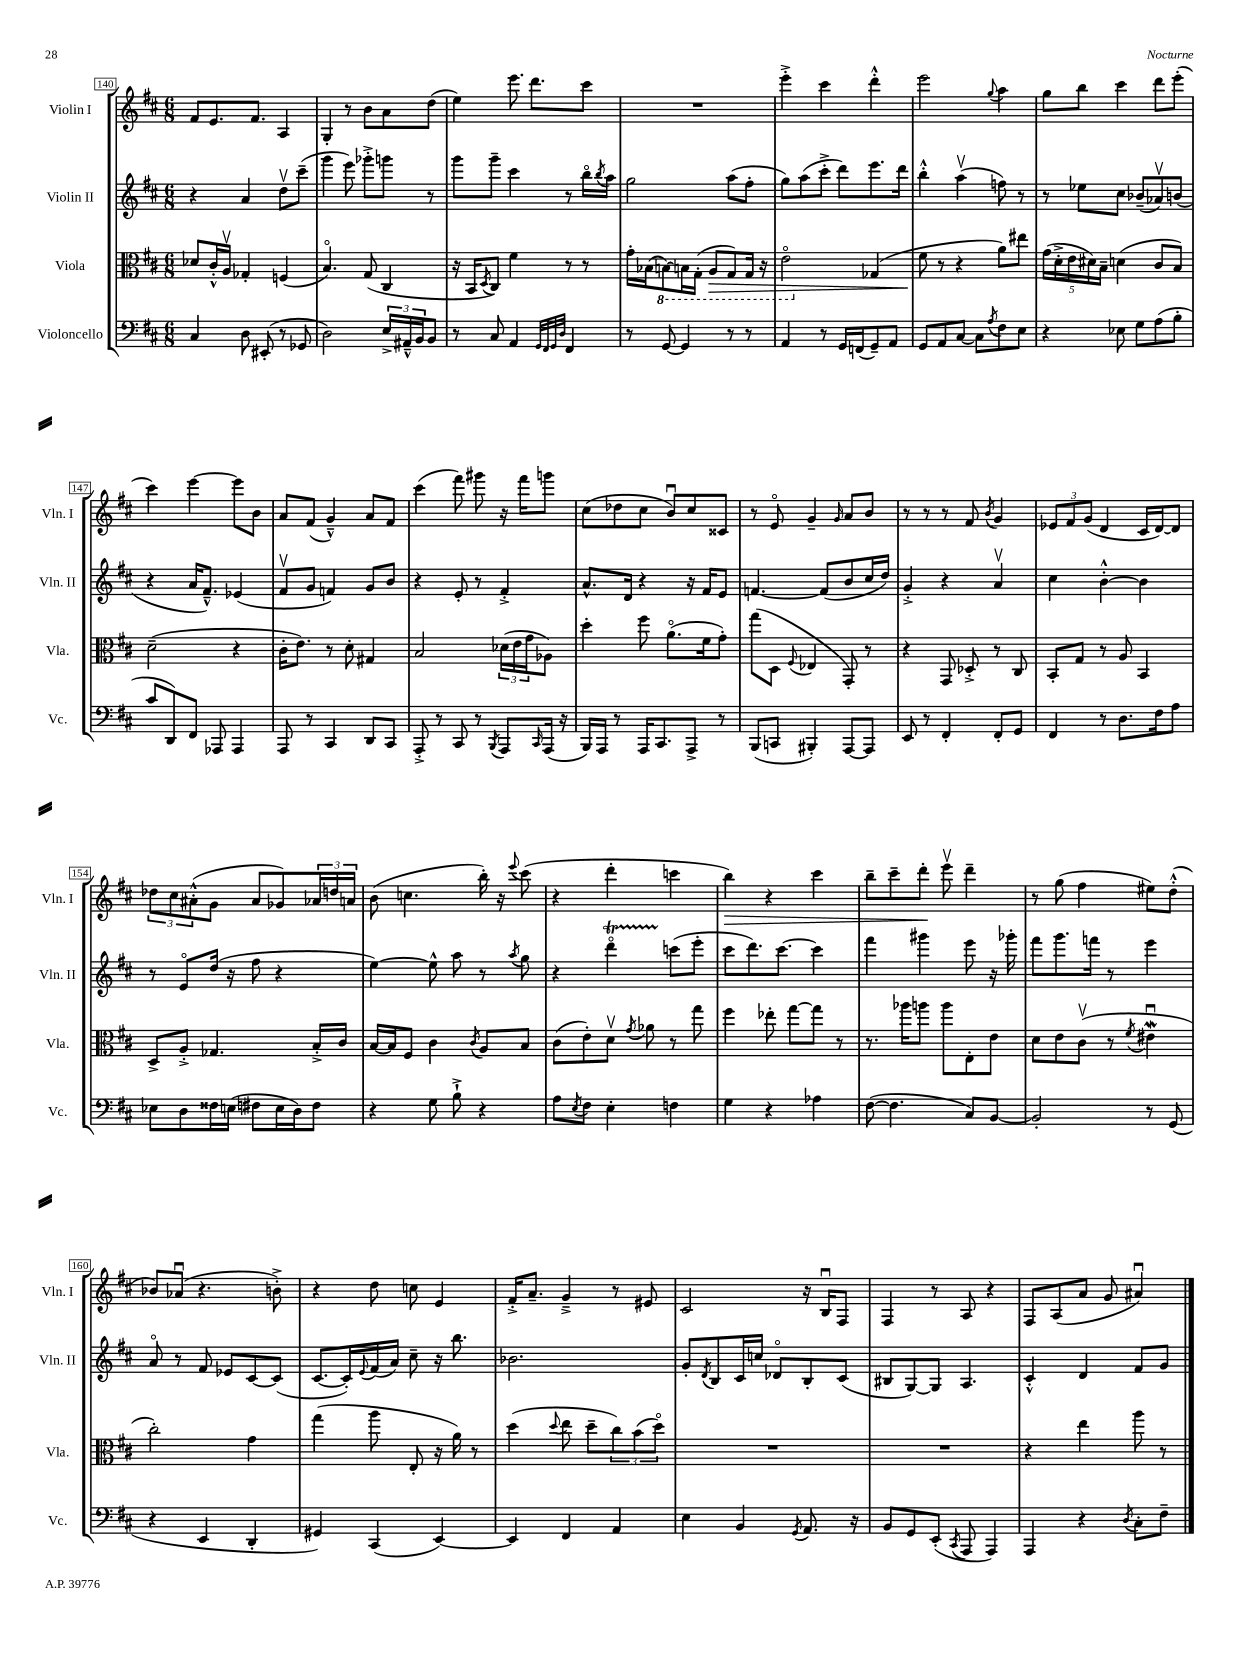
<<
\new StaffGroup <<
\new Staff = "s0" \with { instrumentName = "Violin I" shortInstrumentName = "Vln. I" } {
    \clef treble \key d \major \numericTimeSignature \time 6/8
    fis'8 e'8. fis'8. a4 |
    g4-. r8 b'8 a'8 d''8( |
    e''4) e'''8. d'''8. cis'''8 |
    R2. |
    e'''4-.-> cis'''4 d'''4-.-^ |
    e'''2 \appoggiatura { g''8 } a''4 |
    g''8 b''8 cis'''4 d'''8 e'''8-.( |
    cis'''4) e'''4~ e'''8 b'8 |
    a'8 fis'8( g'4---^) a'8 fis'8 |
    cis'''4( fis'''8) gis'''8 r16 fis'''16 g'''8 |
    cis''8( des''8 cis''8 b'8\downbow) cis''8 cisis'8 |
    r8 e'8\flageolet g'4-- \grace { g'16 } a'8 b'8 |
    r8 r8 r8 fis'8 \acciaccatura { b'8 } g'4 |
    \tuplet 3/2 { ees'8 fis'8 g'8( } d'4 cis'16 d'16~) d'8 |
    \tuplet 3/2 { des''8 cis''8 ais'8-.-^( } g'8 ais'8 ges'8) \tuplet 3/2 { aes'16 d''16 a'16 } |
    b'8( c''4. b''16-.) r16 \appoggiatura { e'''8 } cis'''8( |
    r4 d'''4-. c'''4 |
    b''4\>) r4 cis'''4 |
    b''8-- cis'''8-- d'''8-.\! e'''8\upbow d'''4-- |
    r8 g''8( fis''4 eis''8) d''8-.-^( |
    bes'8) aes'8\downbow( r4. b'8-.->) |
    r4 d''8 c''8 e'4 |
    fis'16-.-> a'8.-- g'4---> r8 eis'8 |
    cis'2 r16 b16\downbow fis8 |
    fis4 r8 a8 r4 |
    fis8 a8( a'8 g'8 ais'4\downbow) \bar "|." |
}
\new Staff = "s1" \with { instrumentName = "Violin II" shortInstrumentName = "Vln. II" } {
    \clef treble \key d \major \numericTimeSignature \time 6/8
    r4 a'4 d''8\upbow cis'''8--( |
    g'''4 e'''8) ges'''8-.-> g'''8 r8 |
    g'''8 g'''8-- cis'''4 r8 b''16\flageolet \acciaccatura { b''8 } a''16 |
    g''2 a''8( fis''8-. |
    g''8) a''8( cis'''8-.-> d'''8) e'''8. d'''16 |
    b''4-.-^ a''4\upbow( f''8) r8 |
    r8 ees''8 cis''8 bes'8--( aes'8\upbow) b'8( |
    r4 a'16 fis'8.---^) ees'4( |
    fis'8\upbow g'8 f'4) g'8 b'8 |
    r4 e'8-. r8 fis'4-.-> |
    a'8.-^ d'16 r4 r16 fis'16 e'8 |
    f'4.~ f'8( b'8 cis''16 d''16) |
    g'4-.-> r4 a'4\upbow |
    cis''4 b'4~-.-^ b'4 |
    r8 e'8\flageolet d''16( r16 fis''8 r4 |
    e''4~) e''8-^ a''8 r8 \acciaccatura { a''8 } g''8 |
    r4 d'''4\flageolet\startTrillSpan c'''8\stopTrillSpan( e'''8-. |
    cis'''8 d'''8.) cis'''8.~ cis'''4 |
    fis'''4 gis'''4 e'''8 r16 ges'''16-. |
    fis'''8 g'''8. f'''16 r8 e'''4 |
    a'8\flageolet r8 fis'8 ees'8 cis'8~ cis'8( |
    cis'8.~ cis'16-.) \appoggiatura { e'8 } fis'16( a'16) cis''8-- r16 b''8. |
    bes'2. |
    g'8-. \acciaccatura { d'8 } b8 cis'16 c''16 des'8\flageolet b8-. cis'8( |
    bis8 g8~) g8 a4. |
    cis'4-.-^ d'4 fis'8 g'8 \bar "|." |
}
\new Staff = "s2" \with { instrumentName = "Viola" shortInstrumentName = "Vla." } {
    \clef alto \key d \major \numericTimeSignature \time 6/8
    des'8 cis'16-.-^ a16\upbow ges4-. f4( |
    b4.\flageolet) g8( cis4 |
    r16 b,16 \acciaccatura { d8 } cis8) fis'4 r8 r8 |
    g'16-. bes16( \ottava #-1 b,!8~) b,!16 g,16-.( a,8\> g,8) g,16 r16 |
    e2\flageolet \ottava #0 ges4( |
    fis'8\! r8 r4 a'8) eis''8 |
    \tuplet 5/4 { g'16( d'16-.-> e'16 dis'16) b16-- } d'4( cis'8 b8) |
    d'2--( r4 |
    cis'16-. e'8.) r8 d'8-. gis4 |
    b2 \tuplet 3/2 { des'16( e'16 g'16 } aes8) |
    d''4-. fis''8 a'8.\flageolet( fis'16 g'8-.) |
    g''8( d8 \appoggiatura { fis8 } ees4 g,8-.) r8 |
    r4 g,8 des8-.-> r8 cis8 |
    b,8-. g8 r8 a8 b,4 |
    d8-> a8-.-> ges4. b16-.-> cis'16 |
    b16~ b16 fis8 cis'4 \acciaccatura { cis'8 } a8 b8 |
    cis'8( e'8-.) d'8\upbow \acciaccatura { g'8 } aes'8 r8 g''8 |
    fis''4 ees''8-. g''8~ g''8 r8 |
    r8. aes''16 a''8 a''8 e8-. e'8 |
    d'8 e'8 cis'8\upbow( r8 \acciaccatura { fis'8 } eis'4\downbow\mordent |
    cis''2-.) g'4 |
    g''4( a''8 e8-. r16 a'16) r8 |
    d''4( \appoggiatura { d''8 } e''8 d''8-- \tuplet 3/2 { cis''8) b'8( d''8\flageolet) } |
    R2. |
    R2. |
    r4 e''4 a''8 r8 \bar "|." |
}
\new Staff = "s3" \with { instrumentName = "Violoncello" shortInstrumentName = "Vc." } {
    \clef bass \key d \major \numericTimeSignature \time 6/8
    cis4 d8 eis,8-.( r8 ges,8 |
    d2) \tuplet 3/2 { e16-> ais,16---^ b,16 } b,8 |
    r8 cis8 a,4 \grace { g,32 fis,32 g,32 d32 } fis,4 |
    r8 g,8~ g,4 r8 r8 |
    a,4 r8 g,16 f,16( g,8--) a,8 |
    g,8 a,8 cis8~ cis8 \acciaccatura { a8 } fis8 e8 |
    r4 ees8 g8 a8( b8-. |
    cis'8 d,8) fis,8 aes,,8 aes,,4 |
    a,,8 r8 cis,4 d,8 cis,8 |
    a,,8-.-> r8 cis,8 r8 \acciaccatura { b,,8 } a,,8 \grace { cis,16 } a,,16( r16 |
    b,,16) a,,16 r8 a,,16 cis,8. a,,8-> r8 |
    b,,8( c,8 bis,,4-.) a,,8~ a,,8 |
    e,8 r8 fis,4-. fis,8-. g,8 |
    fis,4 r8 d8. fis16 a8 |
    ees8 d8 fisis16 e16( fis8 e16 d16) fis8 |
    r4 g8 b8-!-> r4 |
    a8 \acciaccatura { e8 } fis8 e4-. f4 |
    g4 r4 aes4 |
    fis8~( fis4. cis8) b,8~ |
    b,2-. r8 g,8( |
    r4 e,4 d,4-. |
    gis,4) cis,4( e,4~) |
    e,4 fis,4 a,4 |
    e4 b,4 \acciaccatura { g,8 } a,8. r16 |
    b,8 g,8 e,8-.( \acciaccatura { cis,8 } a,,8 a,,4) |
    a,,4 r4 \acciaccatura { d8 } cis8-. fis8-- \bar "|." |
}
>>
>>
\layout { \context { \Score currentBarNumber = #140 \override BarNumber.stencil = #(make-stencil-boxer 0.1 0.3 ly:text-interface::print) } }
